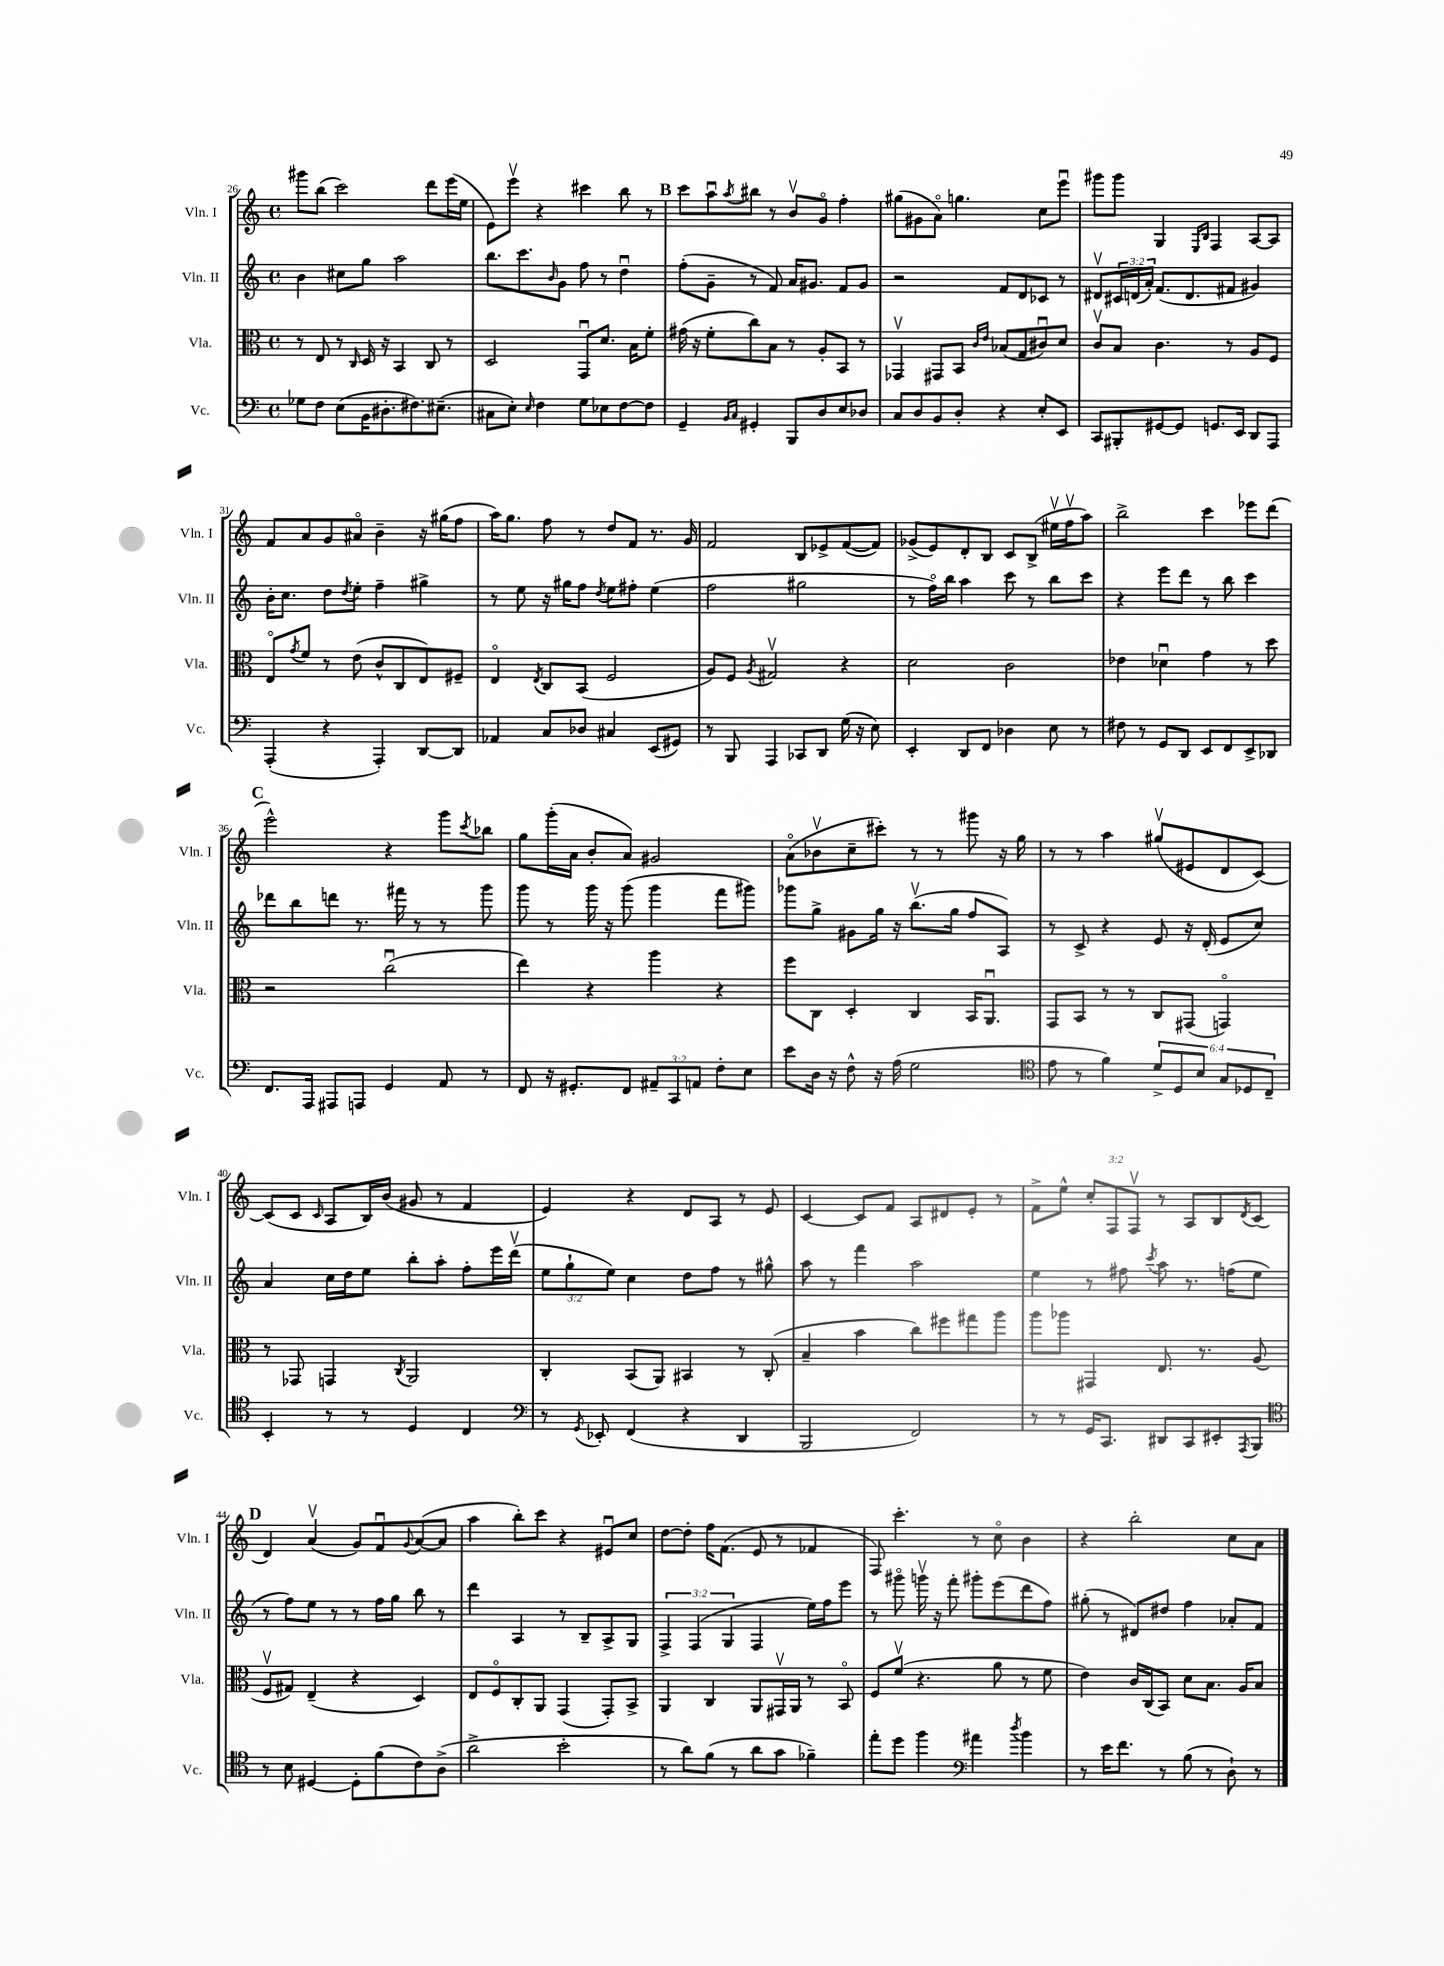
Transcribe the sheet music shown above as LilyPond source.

<<
\new StaffGroup <<
\new Staff = "s0" \with { instrumentName = "Vln. I" shortInstrumentName = "Vln. I" } {
    \clef treble \key c \major \defaultTimeSignature \time 4/4 \override Staff.TupletNumber.text = #tuplet-number::calc-fraction-text
    gis'''8 b''8( c'''2) d'''8 e'''16( e''16 |
    e'8) e'''8\upbow r4 cis'''4 b''8 r8 |
    \mark \markup { \bold "B" } c'''8 a''8\downbow \acciaccatura { a''8 } bis''8 r8 b'8\upbow g'8\flageolet f''4-. |
    gis''8( gis'8 a'8\flageolet) g''4. c''8 e'''8\downbow |
    gis'''8 gis'''8 g4 \grace { e16 b16 } f4 a8~ a8 |
    f'8 a'8 g'8 ais'8\flageolet b'4-- r16 gis''16( f''8 |
    a''16) g''8. f''8 r8 d''8 f'8 r8. g'16 |
    f'2 b8 ees'8-> f'8~( f'8) |
    ges'8->( e'8) d'8-. b8 c'8 b8->( eis''16\upbow f''16\upbow a''8) |
    b''2-> c'''4 ees'''8 d'''8( |
    \mark \markup { \bold "C" } e'''2-^) r4 g'''8 \acciaccatura { c'''8 } bes''8 |
    g''8 g'''16-.( a'16 b'8-. a'8) gis'2 |
    a'8\flageolet( bes'8\upbow c''8-- cis'''8-.) r8 r8 gis'''8 r16 g''16 |
    r8 r8 a''4 gis''8\upbow( eis'8 d'8 c'8~) |
    c'8( c'8 \grace { c'16 } a8 b16) b'16( gis'8 r8 f'4 |
    e'4) r4 d'8 a8 r8 e'8 |
    c'4~ c'8 f'8 a8 dis'8 e'8-. r8 |
    f'8-> e''8-^ \tuplet 3/2 { c''8-. f8 f8\upbow } r8 a8 b8 \acciaccatura { d'8 } c'8( |
    \mark \markup { \bold "D" } d'4) a'4\upbow( g'8) f'8\downbow \appoggiatura { g'8 } a'8~( a'8 |
    a''4 b''8-.) c'''8 r4 eis'8\downbow c''8 |
    d''8~ d''8-. f''16 f'8.( e'8 r8 fes'4 |
    f8) c'''4.-. r8 c''8\flageolet b'4 |
    r4 b''2-. c''8 a'8 \bar "|." |
}
\new Staff = "s1" \with { instrumentName = "Vln. II" shortInstrumentName = "Vln. II" } {
    \clef treble \key c \major \defaultTimeSignature \time 4/4 \override Staff.TupletNumber.text = #tuplet-number::calc-fraction-text
    b'4 cis''8 g''8 a''2 |
    b''8. c'''8. \grace { b'16 } g'8 f''8 r8 d''4\downbow |
    \mark \markup { \bold "B" } f''8-.( g'8-- r8 f'8) a'16 gis'8. f'8 gis'8 |
    r2 f'8 d'8 ces'8 r8 |
    dis'8\upbow \tuplet 3/2 { cis'16 d'16( a'16-.) } f'8.( d'8. fis'8 gis'4) |
    b'16-. c''8. d''8 \acciaccatura { d''8 } e''8-. f''4-- gis''4-> |
    r8 e''8 r16 gis''16 f''8 \acciaccatura { d''8 } e''8 fis''8-. e''4( |
    f''2 gis''2 |
    r8 f''16\flageolet) b''16 a''4 c'''8 r8 b''8 c'''8 |
    r4 e'''8 d'''8 r8 b''8 c'''4 |
    \mark \markup { \bold "C" } des'''8 b''8 d'''8 r8. fis'''16 r8 r8 g'''8 |
    g'''8 r8 g'''16 r16 g'''8( g'''4 f'''8 gis'''8) |
    ges'''8 g''8-> gis'8 g''16 r16 b''8.\upbow( g''16 f''8 a8) |
    r8 c'8-> r4 e'8 r16 d'16-.( e'8 c''8) |
    a'4 c''16 d''16 e''8 b''8-. a''8-. f''8-. e'''16 d'''16\upbow( |
    \tuplet 3/2 { e''8 g''8-! e''8) } c''4 d''8 f''8 r8 gis''8-^ |
    a''8 r8 f'''4 a''2 |
    e''4 r8 fis''8 \acciaccatura { c'''8 } a''8 r8. f''16( e''8 |
    \mark \markup { \bold "D" } r8 f''8) e''8 r8 r8 f''16 g''16 b''8 r8 |
    d'''4 a4 r8 b8-- a8-> g8 |
    \tuplet 3/2 { f4-> f4( g4 } f4 e''16) f''16 e'''8 |
    r8 gis'''8\flageolet g'''16\upbow r16 f'''8-. gis'''8-. e'''8( d'''8 f''8) |
    gis''8-.( r8 dis'8) dis''8 f''4 aes'8-. f'8 \bar "|." |
}
\new Staff = "s2" \with { instrumentName = "Vla." shortInstrumentName = "Vla." } {
    \clef alto \key c \major \defaultTimeSignature \time 4/4
    r8 e8 r8 \grace { c16 } d16 r16 b,4 c8 r8 |
    d2 g,8\downbow d'8. b16 f'8-. |
    \mark \markup { \bold "B" } gis'16( r16 f'8-. c''8) b8 r8 a8-. b,8 r8 |
    ges,4\upbow gis,8 b,8 \grace { c'16 e'16 } bes8( g8 cis'8\downbow) d'8 |
    c'8\upbow b8 c'4. r8 a8 f8 |
    e8\flageolet \acciaccatura { g'8 } f'8 r8 e'8( c'8-^ c8 e8) fis8-- |
    e4\flageolet \acciaccatura { e8 } c8 b,8( f2 |
    a8) f8 \acciaccatura { a8 } gis2\upbow r4 |
    d'2 c'2 |
    ees'4 des'4\downbow g'4 r8 d''8 |
    \mark \markup { \bold "C" } r2 c''2\downbow( |
    e''4) r4 a''4 r4 |
    f''8 c8 d4-. c4 b,16 a,8.\downbow |
    g,8 b,8 r8 r8 c8 gis,8( g,4\flageolet) |
    r8 ges,8 g,4 \acciaccatura { c8 } a,2 |
    c4-. b,8( a,8) bis,4 r8 c8-.( |
    b4-- b'4 c''8) fis''8 gis''8 a''8 |
    a''8 aes''8 gis,4 e8. r8. a8( |
    \mark \markup { \bold "D" } f8\upbow gis8) e4--( r4 d4) |
    e8 f8\flageolet c8-. a,8 g,4( g,8-.) b,8-> |
    a,4 c4 a,8 gis,16\upbow a,16 r8 b,8\flageolet |
    f8 f'8\upbow( r4. a'8 r8 f'8 |
    e'4) c'16 c16( b,8) d'8 b8. a16 b8 \bar "|." |
}
\new Staff = "s3" \with { instrumentName = "Vc." shortInstrumentName = "Vc." } {
    \clef bass \key c \major \defaultTimeSignature \time 4/4 \override Staff.TupletNumber.text = #tuplet-number::calc-fraction-text
    ges8 f8 e8( b,16 dis8.-. fis8.) eis8.--( |
    cis8 e8-.) \grace { e16 } f4 g8 ees8 f8~ f8 |
    \mark \markup { \bold "B" } g,4-- \grace { b,16 c16 } gis,4-. b,,8 d8 e8 des8 |
    c8 d8 b,8 d8-. r4 e8-. e,8 |
    c,8 bis,,8-. gis,8~ gis,8 g,8. e,16 d,8 a,,8 |
    a,,4-.( r4 a,,4-.) d,8~ d,8 |
    aes,4 c8 des8 cis4 e,8( gis,8) |
    r8 b,,8 a,,4 ces,8 d,8 g16( r16 e8) |
    e,4-. d,8 f,8 des4 e8 r8 |
    fis8 r8 g,8 d,8 e,8 f,8 e,8-> des,8 |
    \mark \markup { \bold "C" } f,8. a,,16 ais,,8 a,,8 g,4 a,8 r8 |
    f,8 r16 gis,8.-. f,8 \tuplet 3/2 { ais,8-- c,8 a,8 } f8-. e8 |
    e'8 d16 r16 f8-^ r16 a16( g2 |
    \clef tenor e'8 r8 f'4) \tuplet 6/4 { d'8-> d8 b8 g8 des8 c8-- } |
    b,4-. r8 r8 d4 c4 |
    \clef bass r8 \acciaccatura { g,8 } ees,8-. f,4( r4 d,4 |
    b,,2 f,2) |
    r8 r8 g,16 c,8. dis,8 c,8 eis,8-. \acciaccatura { a,,8 } b,,8 |
    \mark \markup { \bold "D" } \clef tenor r8 b8 dis4~ dis8-. f'8( c'8) a8->( |
    a'2-> b'2-. |
    r8 a'8) f'8( r8 a'8 g'8 fes'4--) |
    e''8-. d''8 f''4 \clef bass ais'4 \acciaccatura { d''8 } b'4 |
    r8 e'16 f'8. r8 b8( r8 d8-!) r8 \bar "|." |
}
>>
>>
\layout { \context { \Score currentBarNumber = #26 } }
